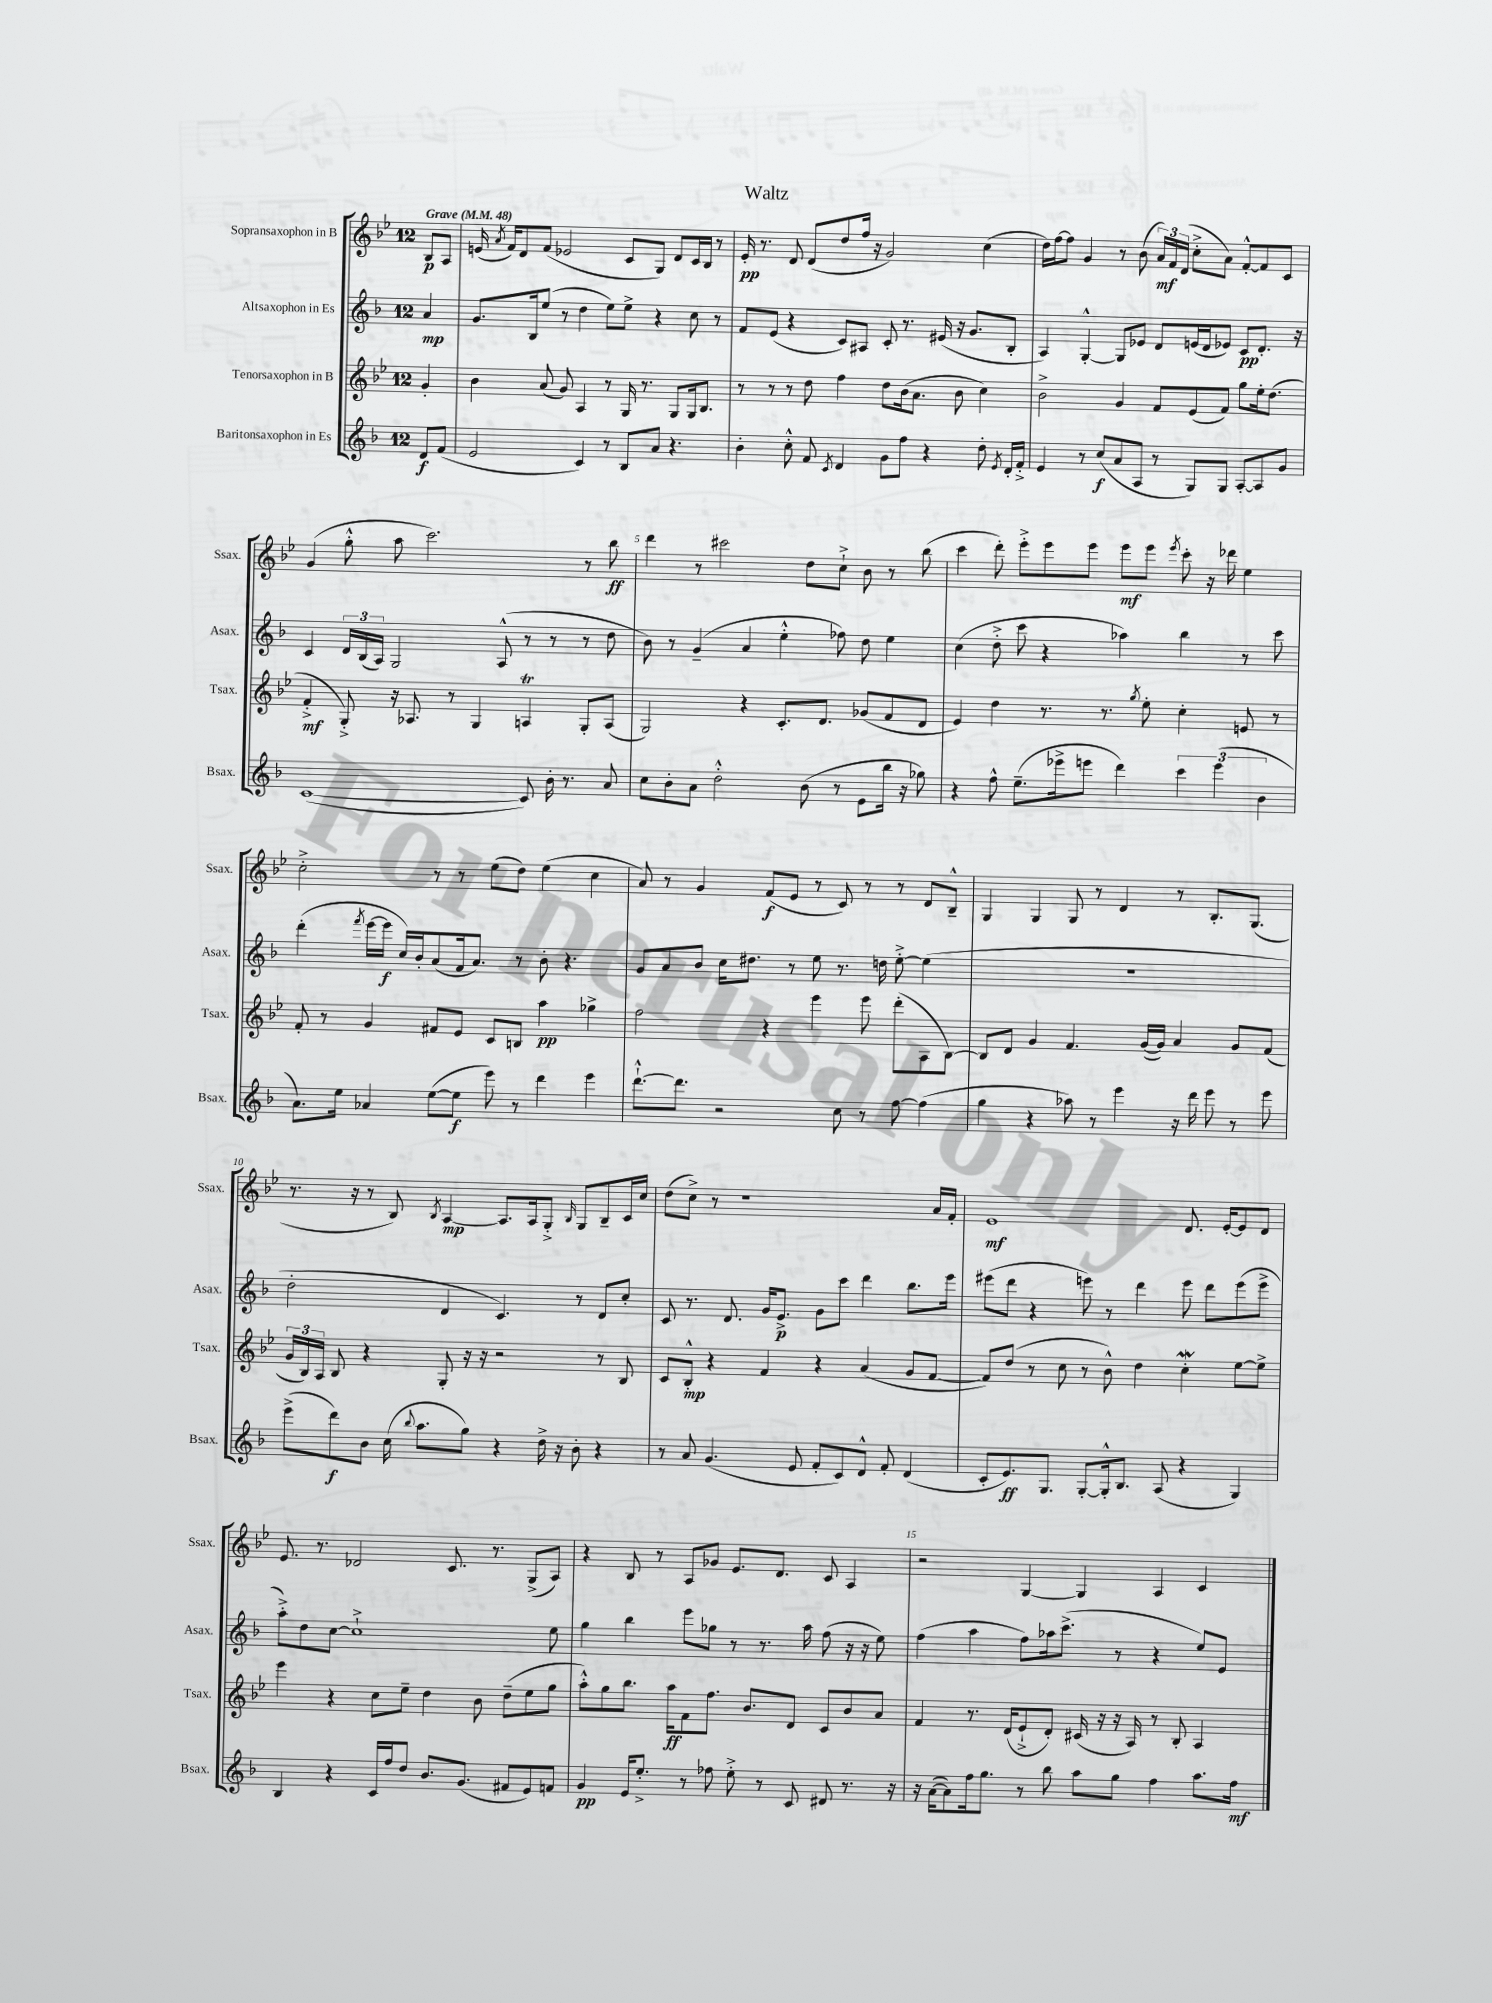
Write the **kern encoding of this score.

**kern	**dynam	**kern	**dynam	**kern	**dynam	**kern	**dynam
*part4	*part4	*part3	*part3	*part2	*part2	*part1	*part1
*staff4	*staff4	*staff3	*staff3	*staff2	*staff2	*staff1	*staff1
*I"Baritonsaxophon in Es	*	*I"Tenorsaxophon in B	*	*I"Altsaxophon in Es	*	*I"Sopransaxophon in B	*
*I'Bsax.	*	*I'Tsax.	*	*I'Asax.	*	*I'Ssax.	*
*clefG2	*	*clefG2	*	*clefG2	*	*clefG2	*
*k[b-]	*	*k[b-e-]	*	*k[b-]	*	*k[b-e-]	*
*M12/8	*	*M12/8	*	*M12/8	*	*M12/8	*
*MM48	*	*MM48	*	*MM48	*	*MM48	*
=	=	=	=	=	=	=	=
!	!	!	!	!	!	!LO:TX:a:B:t=Grave	!
8d/L	f	4g'/	.	4a/	mp	8B-/L	p
(8f/J	.	.	.	.	.	8A/J	.
=1	=1	=1	=1	=1	=1	=1	=1
2e/	.	4b-\	.	8.g/L	.	(16en/	.
.	.	.	.	.	.	8qa/	.
.	.	.	.	.	.	16f/KL)	.
.	.	.	.	.	.	8d/	.
.	.	.	.	16B-/k	.	.	.
.	.	(8a/	.	(8ee/J	.	(8f/J	.
.	.	8g/)	.	8r	.	2e-X/	.
4c/)	.	4A/	.	4dd\	.	.	.
8r	.	8r	.	8ee\L)	.	.	.
8B-/L	.	16G/	.	8ee^\J	.	8c/L	.
.	.	8.r	.	.	.	.	.
8a/J	.	.	.	4r	.	8G/J)	.
4.r	.	8G/L	.	.	.	8d/L	.
.	.	16G/k	.	8cc\	.	16c/L	.
.	.	8.B-/J	.	.	.	16B-/JJ	.
.	.	.	.	8r	.	8r	.
=2	=2	=2	=2	=2	=2	=2	=2
4b-'\	.	8r	.	8f/L	.	16e-'/	pp
.	.	.	.	.	.	8.r	.
.	.	8r	.	(8e/J	.	.	.
8cc'^^\	.	8r	.	4r	.	8d/	.
8f/	.	8dd\	.	.	.	(8d/L	.
8qc/	.	.	.	.	.	.	.
4d/	.	4ff\	.	8c/L)	.	8dd/	.
.	.	.	.	8A#X/J	.	16ff/Jk	.
.	.	.	.	.	.	16r	.
8g\L	.	8dd\L	.	8c'/	.	2g/)	.
8ff\J	.	(16b-\k	.	8.r	.	.	.
.	.	8.a\J	.	.	.	.	.
4r	.	.	.	.	.	.	.
.	.	.	.	(16e#X/	.	.	.
.	.	8b-\	.	16r	.	.	.
.	.	.	.	8.g/L	.	.	.
8dd'\	.	4cc\)	.	.	.	(4cc\	.
8qe/	.	.	.	.	.	.	.
16d'/LL	.	.	.	8B-'/J	.	.	.
16f'^/JJ	.	.	.	.	.	.	.
=3	=3	=3	=3	=3	=3	=3	=3
4e/	.	2b-^\	.	4A/)	.	16dd\LL)	.
.	.	.	.	.	.	[16ff\J	.
.	.	.	.	.	.	8ff\J]	.
8r	.	.	.	[4G'^^/	.	4g/	.
(8cc/L	f	.	.	.	.	.	.
8a/	.	4g/	.	8G/L]	.	8r	.
8A/J	.	.	.	8e-X/J	.	(8b-\	.
8r	.	8f/L	.	8d/L	.	24a/LL)	mf
.	.	.	.	.	.	24f/	.
.	.	.	.	.	.	(24d/JJ	.
8G/L)	.	(8e-/	.	(16en/L	.	8cc'^\L	.
.	.	.	.	16d/J	.	.	.
8G/J	.	8f/J)	.	8e-X/J)	.	8a\J)	.
[8A'/L	.	8gg\L	.	8c/L	pp	[8f'^^/L	.
8A/]	.	16ee-'\k	.	8.d'/J	.	8f/]	.
.	.	(8.dd\J	.	.	.	.	.
8g/J	.	.	.	.	.	8c/J	.
.	.	.	.	16r	.	.	.
!!LO:LB:g=z
=4	=4	=4	=4	=4	=4	=4	=4
([1c	.	4f'^/	mf	4c/	.	(4g/	.
.	.	8G'^/)	.	24d/LL	.	8gg'^^\	.
.	.	.	.	(24B-/	.	.	.
.	.	.	.	24A/JJ)	.	.	.
.	.	16r	.	2G/	.	8aa\	.
.	.	8.A-X/	.	.	.	.	.
.	.	.	.	.	.	2.ccc\)	.
.	.	8r	.	.	.	.	.
.	.	4G/	.	.	.	.	.
.	.	.	.	(8A^^/	.	.	.
8c/])	.	4Ant/	.	8r	.	.	.
16b-'\	.	.	.	8r	.	.	.
8.r	.	.	.	.	.	.	.
.	.	8G'/L	.	8r	.	8r	.
8a/	.	(8A/J	.	8dd\	.	8bb-\	ff
=5	=5	=5	=5	=5	=5	=5	=5
8cc\L	.	2G/)	.	8b-\)	.	4ddd\	.
8b-'\	.	.	.	8r	.	.	.
8a\J	.	.	.	(4g~/	.	8r	.
2dd'^^\	.	.	.	.	.	2ccc#X\	.
.	.	4r	.	4a/	.	.	.
.	.	8.c'/L	.	4ee'^^\	.	.	.
(8b-\	.	.	.	.	.	8dd\L	.
.	.	8.d/J	.	.	.	.	.
8r	.	.	.	8ff-X\)	.	8cc`^\J	.
8e\L	.	(8g-X/L	.	8dd\	.	8b-\	.
16bb-\Jk	.	8f/	.	4ee\	.	8r	.
16r	.	.	.	.	.	.	.
8gg-X\)	.	8d/J	.	.	.	(8bb-\	.
=6	=6	=6	=6	=6	=6	=6	=6
4r	.	4e-/)	.	(4cc\	.	4ccc\	.
8ff^^\	.	4dd\	.	8dd'^\	.	8ddd'\)	.
(8.ee~\L	.	.	.	8ccc\	.	8eee-'^\L	.
.	.	8.r	.	4r	.	8eee-\	.
16eee-X^\k	.	.	.	.	.	.	.
8eeen\J	.	.	.	.	.	8eee-\J	.
.	.	8.r	.	.	.	.	.
4ddd\)	.	.	.	4aa-X\)	.	8eee-\L	mf
.	.	8qgg/	.	.	.	.	.
.	.	8ee-'\	.	.	.	8eee-\J	.
.	.	.	.	.	.	8qeee-/	.
6ccc\	.	4cc'\	.	4bb-\	.	8ccc'\	.
.	.	.	.	.	.	16r	.
(6eee\	.	.	.	.	.	.	.
.	.	.	.	.	.	16ddd-X\	.
.	.	8en/	.	8r	.	4ee-\	.
6b-\	.	.	.	.	.	.	.
.	.	8r	.	8ccc\	.	.	.
!!LO:LB:g=z
=7	=7	=7	=7	=7	=7	=7	=7
8.a\L)	.	8f'/	.	(4ddd'\	.	2cc'^\	.
.	.	8r	.	.	.	.	.
16ee\Jk	.	.	.	.	.	.	.
.	.	.	.	8qfff/	.	.	.
4a-X/	.	4g/	.	[16eee\LL	.	.	.
.	.	.	.	16eee\JJ]	f	.	.
.	.	.	.	16cc/LL)	.	.	.
.	.	.	.	16b-'/J	.	.	.
([8ee\L	.	8f#X/L	.	(8a/	.	8r	.
8ee\J]	f	8e-/J	.	16f/k	.	8r	.
.	.	.	.	8.a/J)	.	.	.
8eee\)	.	8c/L	.	.	.	(8ee-\L	.
8r	.	8Bn/J	.	8r	.	8dd\J)	.
4ddd\	.	4aa\	pp	8b-'\	.	(4ee-\	.
.	.	.	.	4.r	.	.	.
4eee\	.	4gg-X^\	.	.	.	4cc\	.
=8	=8	=8	=8	=8	=8	=8	=8
[8.ddd`^^\L	.	2ff\	.	8g/L	.	8a/)	.
.	.	.	.	8a/	.	8r	.
8.ddd\J]	.	.	.	.	.	.	.
.	.	.	.	8b-/J	.	4g/	.
2r	.	.	.	16cc\KL	.	.	.
.	.	.	.	8.dd#X\J	.	.	.
.	.	4r	.	.	.	(8f/L	f
.	.	.	.	8r	.	8e-/J	.
.	.	4eee-\	.	8ee\	.	8r	.
8cc\	.	.	.	8.r	.	8c/)	.
8r	.	8eee-\	.	.	.	8r	.
.	.	.	.	16ddn\	.	.	.
[8ff\	.	(8ddd'\L	.	[8ee'^\	.	8r	.
(4ff\]	.	8A\	.	(4ee\]	.	8d/L	.
.	.	[8B-\J)	.	.	.	8B-~^^/J	.
=9	=9	=9	=9	=9	=9	=9	=9
4gg\	.	8B-/L]	.	1.r	.	4G/	.
.	.	8d/J	.	.	.	.	.
4r	.	4g/	.	.	.	4G/	.
8aa-X\)	.	4.f/	.	.	.	8G/	.
8r	.	.	.	.	.	8r	.
4eee\	.	.	.	.	.	4d/	.
.	.	([16g/LL	.	.	.	.	.
.	.	16g/JJ])	.	.	.	.	.
16r	.	4a/	.	.	.	8r	.
16ddd\	.	.	.	.	.	.	.
8eee\	.	.	.	.	.	8.B-'/L	.
8r	.	8g/L	.	.	.	.	.
.	.	.	.	.	.	(8.G/J	.
8eee\	.	(8f/J	.	.	.	.	.
!!LO:LB:g=z
=10	=10	=10	=10	=10	=10	=10	=10
(8eee^\L	.	24g/LL	.	2dd'\	.	8.r	.
.	.	24B-/)	.	.	.	.	.
.	.	24A/JJ	.	.	.	.	.
8ddd\)	f	8B-/	.	.	.	.	.
.	.	.	.	.	.	16r	.
8b-\J	.	4r	.	.	.	8r	.
(16cc\	.	.	.	.	.	8B-/)	.
8qqbb-/	.	.	.	.	.	.	.
8.aa\L	.	.	.	.	.	.	.
.	.	.	.	.	.	8qB-/	.
.	.	8G'/	.	4d/	.	[4A/	mp
8gg\J)	.	16r	.	.	.	.	.
.	.	16r	.	.	.	.	.
4r	.	2r	.	4.c/)	.	8.A/L]	.
.	.	.	.	.	.	16A/k	.
16dd^\	.	.	.	.	.	8G'^/J	.
16r	.	.	.	.	.	.	.
.	.	.	.	.	.	16qqB-/	.
8b-'\	.	.	.	8r	.	8G/L	.
4r	.	8r	.	8d/L	.	8B-~/	.
.	.	8B-/	.	8cc'/J	.	16c/L	.
.	.	.	.	.	.	16cc/JJ	.
=11	=11	=11	=11	=11	=11	=11	=11
8r	.	8c/L	.	8c/	.	(8dd\L	.
8a/	.	8B-'^^/J	mp	8.r	.	8cc^\J)	.
(4.g/	.	4r	.	.	.	8r	.
.	.	.	.	8.d/	.	.	.
.	.	.	.	.	.	1r	.
.	.	4f/	.	16g/KL	.	.	.
.	.	.	.	8.e^/J	p	.	.
8e/	.	.	.	.	.	.	.
8f'/L	.	4r	.	8g\L	.	.	.
8c/)	.	.	.	8ccc\J	.	.	.
8d^^/J	.	(4a/	.	4ddd\	.	.	.
8f'/	.	.	.	.	.	.	.
(4d/	.	8g/L	.	8.bb-\L	.	.	.
.	.	[8f/J	.	.	.	16a/LL	.
.	.	.	.	16eee\Jk	.	16f'/JJ	.
=12	=12	=12	=12	=12	=12	=12	=12
8c'/L	.	8f/L])	.	(8eee#X\L	.	1e-	mf
8.e/)	ff	(8dd/J	.	8ddd\J	.	.	.
.	.	8r	.	4r	.	.	.
8.G/J	.	.	.	.	.	.	.
.	.	8cc\	.	.	.	.	.
[8G'/L	.	8r	.	8eeen\)	.	.	.
16G'^^/k]	.	8b-^^\)	.	8r	.	.	.
8.B-/J	.	.	.	.	.	.	.
.	.	4dd\	.	4ddd\	.	.	.
(8A/	.	.	.	.	.	.	.
4r	.	4ccW'\	.	8eee\	.	8.d/	.
.	.	.	.	8ddd\L	.	.	.
.	.	.	.	.	.	[16e-'/KL	.
4G/)	.	[8ee-\L	.	(8eee\	.	8e-/]	.
.	.	8ee-^\J]	.	8eee^\J	.	8d/J	.
!!LO:LB:g=z
=13	=13	=13	=13	=13	=13	=13	=13
4B-/	.	4eee-\	.	8aa'^\L)	.	8.e-/	.
.	.	.	.	8dd\	.	.	.
.	.	.	.	.	.	8.r	.
4r	.	4r	.	[8cc\J	.	.	.
.	.	.	.	1cc`^]	.	2d-X/	.
16c/LL	.	8cc\L	.	.	.	.	.
16ff/J	.	.	.	.	.	.	.
8dd/J	.	8ee-~\J	.	.	.	.	.
8.b-/L	.	4dd\	.	.	.	.	.
.	.	.	.	.	.	8.c/	.
(8.g/J	.	.	.	.	.	.	.
.	.	8b-\	.	.	.	.	.
.	.	.	.	.	.	8.r	.
8f#X/L	.	(8dd~\L	.	.	.	.	.
8e/)	.	8ee-\	.	.	.	(8G^/L	.
8fn/J	.	8gg\J	.	8ee\	.	8A/J)	.
=14	=14	=14	=14	=14	=14	=14	=14
4g/	pp	8aa'^^\L)	.	4gg\	.	4r	.
.	.	8gg\	.	.	.	.	.
16e/KL	.	8.bb-\J	.	4bb-\	.	8B-/	.
8.ee'^/J	.	.	.	.	.	.	.
.	.	.	.	.	.	8r	.
.	.	16aa\KL	ff	.	.	.	.
8r	.	8f\	.	8eee\L	.	8A/L	.
8ff-X\	.	8.ff\J	.	8gg-X\J	.	8g-X/J	.
8ee'^\	.	.	.	8r	.	8.e-/L	.
.	.	8.b-/L	.	.	.	.	.
8r	.	.	.	8.r	.	.	.
.	.	.	.	.	.	8.d/J	.
8c/	.	8d/J	.	.	.	.	.
.	.	.	.	16aa\	.	.	.
8d#X/	.	8c/L	.	(8ff\	.	8c/	.
8.r	.	8b-/	.	16r	.	4A/	.
.	.	.	.	16r	.	.	.
.	.	8a/J	.	8ee\)	.	.	.
16r	.	.	.	.	.	.	.
=15	=15	=15	=15	=15	=15	=15	=15
16r	.	4f/	.	(4ff\	.	2r	.
([16a\KL	.	.	.	.	.	.	.
8a\])	.	.	.	.	.	.	.
16ff\k	.	8.r	.	4aa\	.	.	.
8.gg\J	.	.	.	.	.	.	.
.	.	(16d/KL	.	.	.	.	.
8r	.	8e-`^/	.	8ff\L)	.	[4G/	.
8bb-\	.	8d'/J)	.	16aa-X\k	.	.	.
.	.	.	.	(8.ccc^\J	.	.	.
8aa\L	.	(16c#X/	.	.	.	4G/]	.
.	.	16r	.	.	.	.	.
8gg\J	.	16r	.	8r	.	.	.
.	.	16A/)	.	.	.	.	.
4ff\	.	8r	.	4r	.	4A/	.
.	.	8B-'/	.	.	.	.	.
8.aa\L	.	4A/	.	8ee/L)	.	4c/	.
.	.	.	.	8e/J	.	.	.
16ff\Jk	mf	.	.	.	.	.	.
==	==	==	==	==	==	==	==
*-	*-	*-	*-	*-	*-	*-	*-
